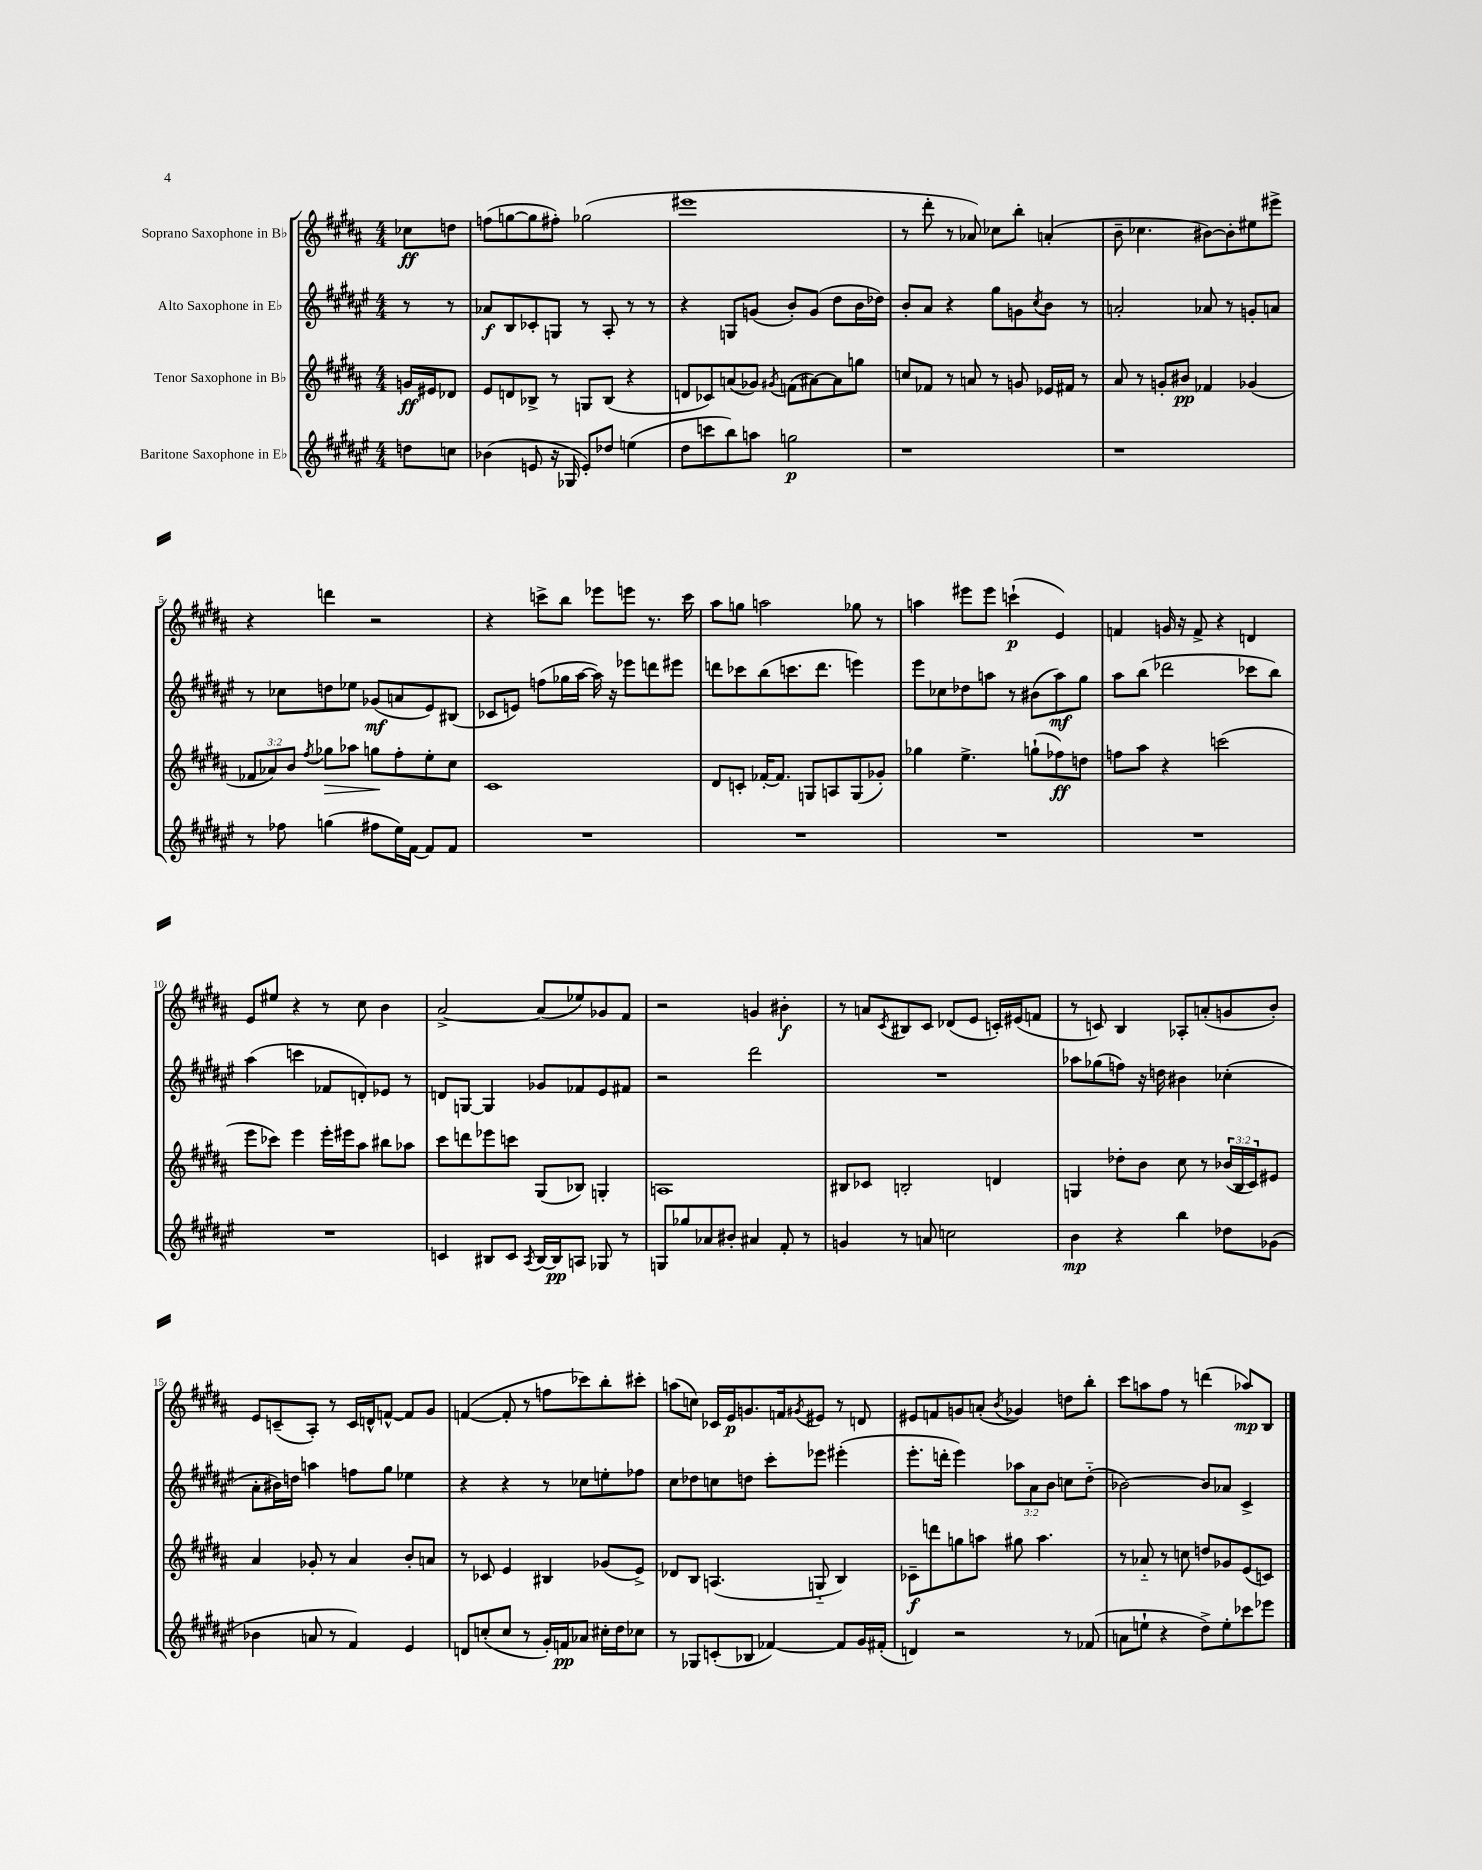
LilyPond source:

<<
\new StaffGroup <<
\new Staff = "s0" \with { instrumentName = "Soprano Saxophone in Bb" } {
    \clef treble \key b \major \numericTimeSignature \time 4/4 \partial 4
    ces''8\ff d''8 |
    f''8( g''8~ g''8 fis''8-.) ges''2( |
    eis'''1 |
    r8 dis'''8-. r8 aes'8) ces''8 b''8-. a'4-.( |
    b'8-- ces''4. bis'8~) bis'8-. eis''8 eis'''8-> |
    r4 d'''4 r2 |
    r4 c'''8-> b''8 ees'''8 e'''8 r8. c'''16 |
    ais''8 g''8 a''2 ges''8 r8 |
    a''4 eis'''8 eis'''8 c'''4-!\p( e'4) |
    f'4 g'16 r16 f'8-> r4 d'4 |
    e'8 eis''8 r4 r8 cis''8 b'4 |
    ais'2~-> ais'8( ees''8) ges'8 fis'8 |
    r2 g'4 bis'4-.\f |
    r8 a'8 \acciaccatura { cis'8 } bis8 cis'8 des'8( e'8 c'16-.) eis'16( f'8 |
    r8 c'8) b4 aes8-. a'8-.( g'8 b'8-.) |
    e'8 c'8--( ais8-.) r8 c'16 d'16-^ f'8~-^ f'8 gis'8 |
    f'4~( f'8-. r8 f''8 ces'''8) b''8-. cis'''8-. |
    a''8( c''8) ces'16 e'16\p g'8. f'16 \acciaccatura { gis'8 } eis'8 r8 d'8 |
    eis'8 f'8 g'8 a'8-.( \acciaccatura { b'8 } ges'4) d''8 b''8-. |
    cis'''8 a''8 fis''8 r8 d'''4( aes''8\mp) b8 \bar "|." |
}
\new Staff = "s1" \with { instrumentName = "Alto Saxophone in Eb" } {
    \clef treble \key fis \major \numericTimeSignature \time 4/4 \override Staff.TupletNumber.text = #tuplet-number::calc-fraction-text \partial 4
    r8 r8 |
    aes'8\f b8 ces'8-. g8 r8 ais8-. r8 r8 |
    r4 g8 g'8( b'8-.) g'8( dis''8 b'16 des''16) |
    b'8-. ais'8 r4 gis''8 g'8 \acciaccatura { cis''8 } b'8 r8 |
    a'2-. aes'8 r8 g'8-. a'8 |
    r8 ces''8 d''8 ees''8 ges'8\mf( a'8 eis'8) bis8( |
    ces'8 e'8) f''8( ges''16 ais''16~ ais''16) r16 ees'''8 d'''8 eis'''8 |
    d'''8 ces'''8 b''8( c'''8. d'''8. e'''4) |
    eis'''8 ces''8 des''8 a''8 r8 bis'8( a''8\mf) gis''8 |
    ais''8 b''8( des'''2 ces'''8 b''8) |
    ais''4( c'''4 fes'8 d'8-.) ees'8 r8 |
    d'8 g8~ g4 ges'8 fes'8 eis'8 fis'8 |
    r2 dis'''2 |
    R1 |
    aes''8 ges''8( f''8) r16 d''16 bis'4 ces''4-.( |
    ais'8-. bis'16) d''16 a''4 f''8 gis''8 ees''4 |
    r4 r4 r8 ces''8 e''8-. fes''8 |
    cis''8 des''8 c''8 d''8 cis'''8-. ees'''8 eis'''4-.( |
    eis'''8.-. d'''16-. eis'''4) \tuplet 3/2 { aes''8 ais'8 b'8 } c''8 dis''8-_( |
    bes'2~) bes'8 aes'8 cis'4-> \bar "|." |
}
\new Staff = "s2" \with { instrumentName = "Tenor Saxophone in Bb" } {
    \clef treble \key b \major \numericTimeSignature \time 4/4 \override Staff.TupletNumber.text = #tuplet-number::calc-fraction-text \partial 4
    g'16\ff eis'16 des'8 |
    e'8 d'8 bes8-> r8 g8 bes8( r4 |
    d'8 ces'8) a'8( ges'8) \acciaccatura { gis'8 } f'8( ais'8~) ais'8 g''8 |
    c''8 fes'8 r8 a'8 r8 g'8 ees'16 fis'16 r8 |
    ais'8 r8 g'8-. bis'8\pp fes'4 ges'4( |
    \tuplet 3/2 { fes'8 aes'8) b'8 } \acciaccatura { fis''8 } ges''8\> aes''8 g''8\! fis''8-. e''8-. cis''8 |
    cis'1 |
    dis'8 c'8-. fes'16~-. fes'8. g8 a8 g8( ges'8-.) |
    ges''4 e''4.-> g''8-!( fes''8\ff) d''8 |
    f''8 ais''8 r4 c'''2( |
    e'''8 ces'''8) e'''4 e'''16-. eis'''16 ais''8 bis''8 aes''8 |
    cis'''8 d'''8 ees'''8 c'''8 gis8( bes8) g4-. |
    a1 |
    bis8 ces'8 b2-. d'4 |
    g4 des''8-. b'8 cis''8 r8 \tuplet 3/2 { bes'16( b16 cis'16) } eis'8 |
    ais'4 ges'8-. r8 ais'4 b'8-. a'8 |
    r8 ces'8 e'4 bis4 ges'8( e'8->) |
    des'8 b8 a4.( g8-_ b4) |
    ces'8--\f d'''8 g''8 a''8 gis''8 a''4. |
    r8 aes'8-_ r8 c''8 d''8 ges'8 e'8( c'8) \bar "|." |
}
\new Staff = "s3" \with { instrumentName = "Baritone Saxophone in Eb" } {
    \clef treble \key fis \major \numericTimeSignature \time 4/4 \partial 4
    d''8 c''8 |
    bes'4( e'8 r16 ges16 e'8-.) des''8 e''4( |
    dis''8 c'''8 b''8) a''8 g''2\p |
    r1 |
    r1 |
    r8 fes''8 g''4( fis''8 eis''16) fis'16~ fis'8 fis'8 |
    R1 |
    R1 |
    R1 |
    R1 |
    R1 |
    c'4 bis8 c'8 \acciaccatura { ais8 } bis16~ bis16\pp a8 ges8 r8 |
    g8 ges''8 aes'8 bis'8-. ais'4 fis'8-. r8 |
    g'4 r8 a'8 c''2 |
    b'4\mp r4 b''4 des''8 ges'8( |
    bes'4 a'8 r8 fis'4) eis'4 |
    d'8 c''8-.( c''8 r8 gis'16-.) f'16\pp aes'8 cis''16-. dis''16 ces''8 |
    r8 ges8 c'8-.( bes8 fes'4~) fes'8 gis'16 fis'16-.( |
    d'4) r2 r8 fes'8( |
    a'8 e''8-! r4 dis''8->) e''8-. ces'''8 ees'''8 \bar "|." |
}
>>
>>
